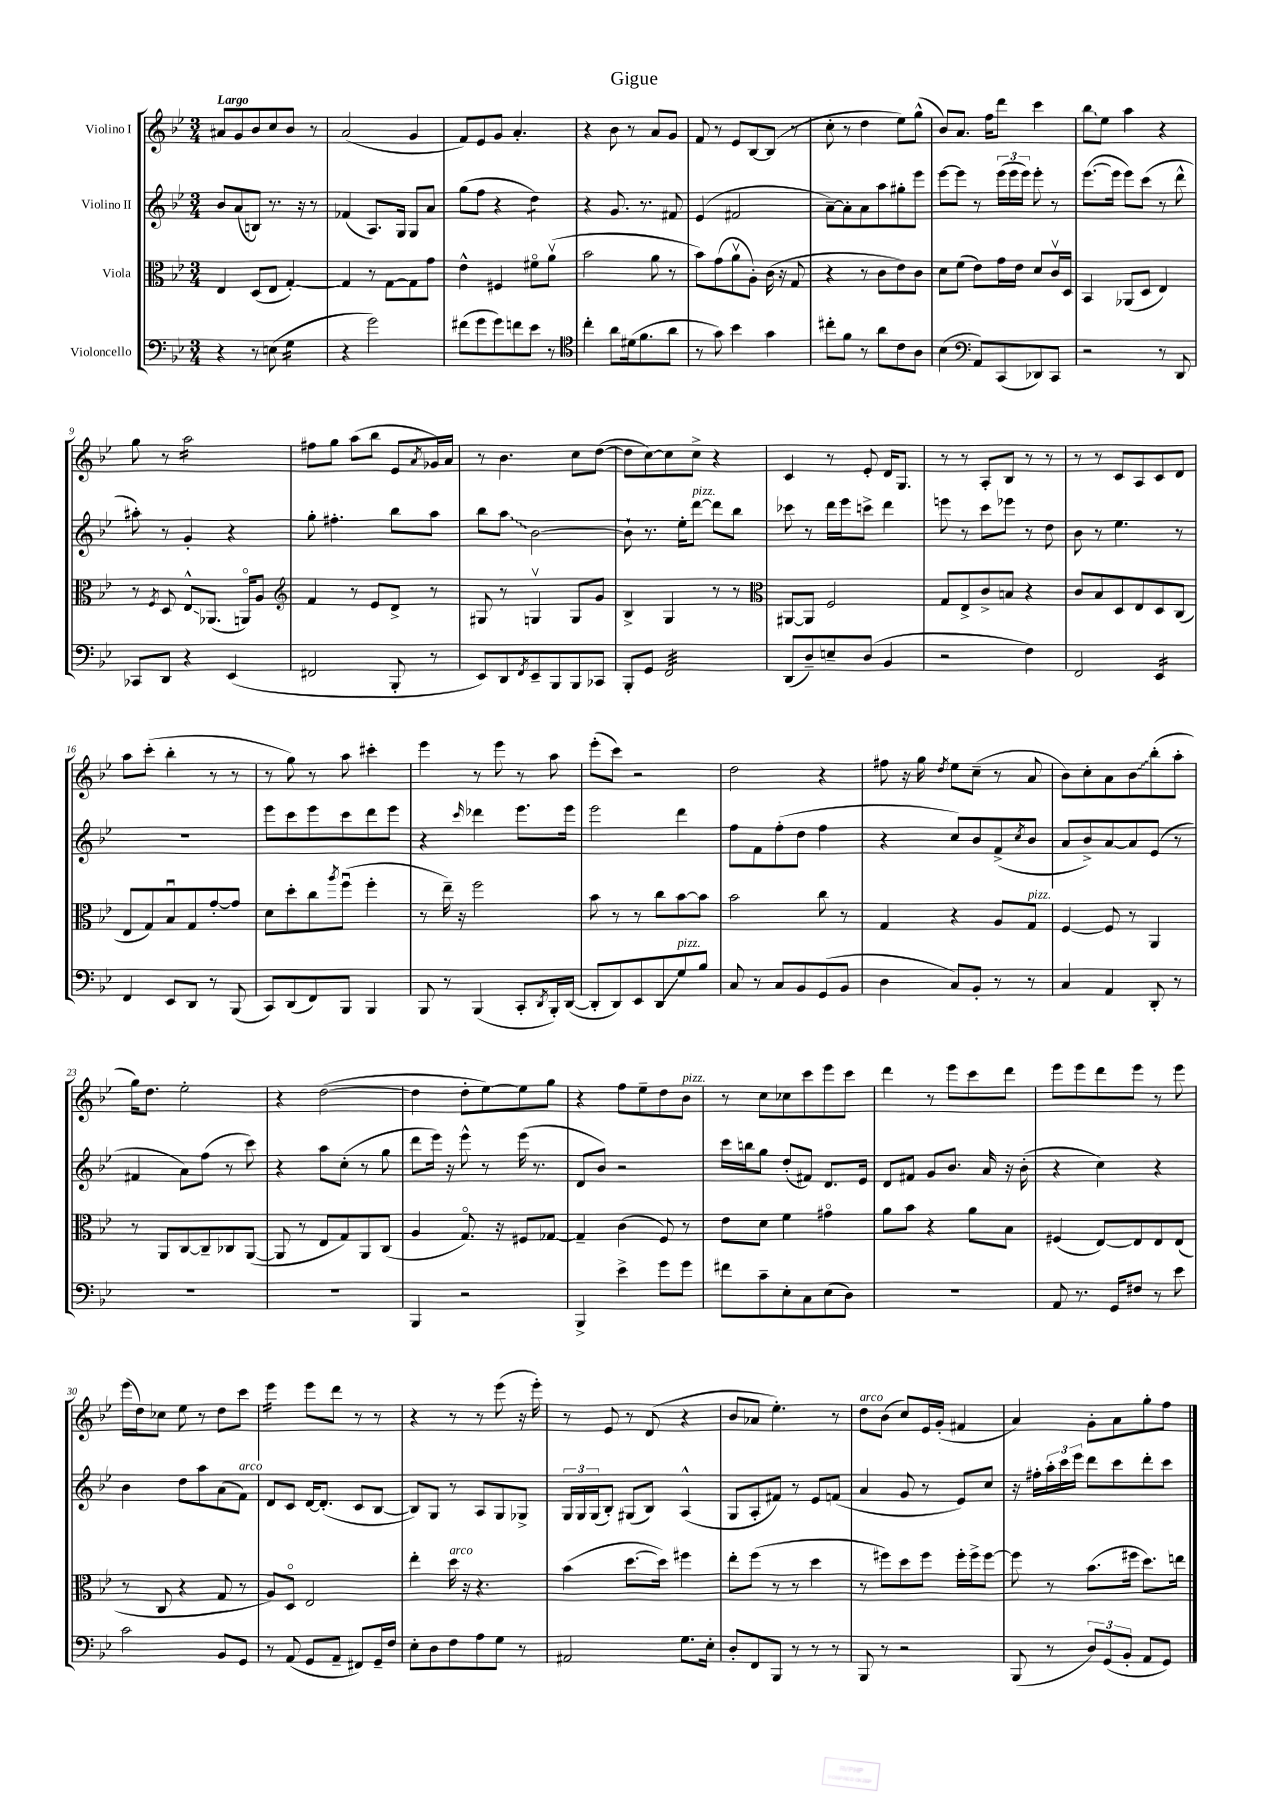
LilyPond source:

\header { title = "Gigue" }
<<
\new StaffGroup <<
\new Staff = "s0" \with { instrumentName = "Violino I" } {
    \clef treble \key bes \major \numericTimeSignature \time 3/4 \tempo "Largo"
    ais'8 g'8 bes'8 c''8 bes'8 r8 |
    a'2( g'4 |
    f'8) ees'8 g'8 a'4.-. |
    r4 bes'8 r8 a'8 g'8 |
    f'8 r8 ees'8 bes8~ bes8( r8 |
    c''8-. r8 d''4 ees''8) g''8-^( |
    bes'8) a'8. f''16 d'''8 c'''4 |
    \once \override Glissando.style = #'zigzag bes''8\glissando ees''8 a''4 r4 |
    g''8 r8 a''2:16 |
    fis''8 g''8 a''8( bes''8 ees'8 \acciaccatura { a'8 } ges'16) a'16 |
    r8 bes'4. c''8 d''8~( |
    d''8 c''8~) c''8 c''8-> r4 |
    c'4 r8 ees'8-. d'16 g8. |
    r8 r8 a8-. bes8 r8 r8 |
    r8 r8 c'8 a8 c'8 d'8 |
    a''8 c'''8-.( bes''4-. r8 r8 |
    r8 g''8) r8 a''8 cis'''4-. |
    ees'''4 r8 ees'''8 r8 a''8 |
    ees'''8-.( c'''8) r2 |
    d''2 r4 |
    fis''8 r16 g''16 \acciaccatura { d''8 } ees''8 c''8--( r8 a'8 |
    bes'8) c''8-. a'8 \once \override Glissando.style = #'zigzag bes'8\glissando bes''8-.( a''8-. |
    g''16) d''8. ees''2-. |
    r4 d''2~( |
    d''4 d''8-. ees''8~) ees''8 g''8 |
    r4 f''8 ees''8-- d''8 bes'8^\markup { \italic "pizz." } |
    r8 c''8 ces''8 c'''8 ees'''8 c'''8 |
    d'''4 r8 ees'''8 c'''8 d'''8 |
    ees'''8 ees'''8 d'''8 ees'''8 r8 ees'''8 |
    ees'''16( d''16) ces''8 ees''8 r8 d''8 c'''8 |
    ees'''4:16 ees'''8 d'''8 r8 r8 |
    r4 r8 r8 ees'''8( r16 ees'''16-.) |
    r8 ees'8 r8 d'8( r4 |
    bes'8 aes'8 ees''4.-.) r8 |
    d''8^\markup { \italic "arco" } bes'8( c''8) ees'16 g'16-.( fis'4 |
    a'4) g'8-. a'8 g''8-. f''8 \bar "|." |
}
\new Staff = "s1" \with { instrumentName = "Violino II" } {
    \clef treble \key bes \major \numericTimeSignature \time 3/4
    bes'8 a'8( b8) r8. r16 r8 |
    fes'4( a8.) g16 g8 a'8 |
    g''8( f''8 r4 d''4:8) |
    r4 g'8. r8. fis'8 |
    ees'4( fis'2 |
    a'8~--) a'8-. a'8 a''8 gis''8-. ees'''8 |
    ees'''8~ ees'''8 r8 \tuplet 3/2 { ees'''16( ees'''16 ees'''16) } ees'''8-. r8 |
    ees'''8.~( ees'''16 ees'''8) c'''8( r8 d'''8-^ |
    ais''8-.) r8 g'4-. r4 |
    g''8-. fis''4.-. bes''8 a''8 |
    bes''8 \once \override Glissando.style = #'zigzag a''8\glissando bes'2~ |
    bes'8-! r8. ees''16-. d'''8~^\markup { \italic "pizz." } d'''8 bes''8 |
    ces'''8 r8 d'''16 ees'''16 c'''8-> d'''4 |
    e'''8 r8 c'''8 ees'''8 r8 d''8 |
    bes'8 r8 ees''4. r8 |
    R2. |
    ees'''8 c'''8 ees'''8 c'''8 d'''8 ees'''8 |
    r4 \grace { c'''16 } des'''4 ees'''8. ees'''16 |
    ees'''2 d'''4 |
    f''8 f'8 f''8-.( d''8 f''4 |
    r4 c''8) bes'8 f'8->( \acciaccatura { c''8 } bes'8 |
    a'8 bes'8->) a'8~ a'8 ees'8( r8 |
    fis'4 a'8) f''8( r8 c'''8) |
    r4 a''8 c''8-.( r8 g''8 |
    d'''8 ees'''16) r16 ees'''8-^ r8 ees'''16( r8. |
    d'8 bes'8) r2 |
    c'''16 b''16 g''8 d''8-.( fis'8) d'8. ees'16 |
    d'8 fis'8 g'8 bes'8. a'16 r16 bes'16-.( |
    r4 c''4) r4 |
    bes'4 d''8 a''8 a'8( f'8^\markup { \italic "arco" }) |
    d'8 c'8 d'16~ d'8.-.( c'8 bes8~ |
    bes8) g8 r8 a8 g8 ges8-> |
    \tuplet 3/2 { g16 g16 g16( } bes8-.) gis8( bes8) a4-^( |
    g8 a8-. fis'8) r8 ees'8 f'8( |
    a'4 g'8 r8 ees'8) c''8 |
    r16 fis''16-. \tuplet 3/2 { a''16-. c'''16 ees'''16 } d'''8 c'''8 d'''8-. c'''8 \bar "|." |
}
\new Staff = "s2" \with { instrumentName = "Viola" } {
    \clef alto \key bes \major \numericTimeSignature \time 3/4
    ees4 d8( ees8 g4~-.) |
    g4 r8 g8~ g8 g'8 |
    ees'4-^ fis4 fis'8\flageolet a'8\upbow( |
    bes'2 a'8 r8 |
    bes'8) g'8( a'8\upbow a8-.) c'16( r16 g8 |
    r4 r8 c'8 ees'8) c'8 |
    d'8 f'8( ees'8) g'16 ees'16 d'8 c'16\upbow d16 |
    bes,4 aes,8( d8 ees4) |
    r8 \acciaccatura { f8 } d8 ees8-^\glissando aes,8.( a,16\flageolet) a8 |
    \clef treble f'4 r8 ees'8 d'8-> r8 |
    gis8 r8 g4\upbow g8 g'8 |
    bes4-> g4 r8 r8 |
    \clef alto ais,8~ ais,8 f2 |
    g8 ees8-> c'8-> b8 r4 |
    c'8 bes8 d8 ees8 d8 c8( |
    ees8 g8) bes8\downbow g8 g'8~-. g'8 |
    d'8 d''8-. c''8 \acciaccatura { a''8 } f''8\downbow( f''4-. |
    r8 ees''16--) r16 f''2 |
    bes'8 r8 r8 c''8 bes'8~ bes'8 |
    bes'2 c''8 r8 |
    g4 r4 a8 g8^\markup { \italic "pizz." } |
    f4~ f8 r8 a,4 |
    r8 a,8 c8~ c8-- ces8 a,8~( |
    a,8 r8 ees8 g8) a,8 c8( |
    a4 g8.\flageolet) r16 fis8 ges8~ |
    ges4-- c'4( f8) r8 |
    ees'8 d'8 f'4 gis'4\flageolet |
    a'8 bes'8 r4 a'8 bes8 |
    fis4( ees8~) ees8 ees8 ees8( |
    r8 c8 r4 g8 r8 |
    a8) d8\flageolet ees2 |
    ees''4-. d''16^\markup { \italic "arco" } r16 r4. |
    bes'4( d''8.~ d''16) fis''4 |
    ees''8-. f''8( r8 r8 d''4 |
    r8 fis''8) d''8 fis''8 fis''16-. fis''16-> fis''8~ |
    fis''8 r8 bes'8.( fis''16 d''8.) e''16 \bar "|." |
}
\new Staff = "s3" \with { instrumentName = "Violoncello" } {
    \clef bass \key bes \major \numericTimeSignature \time 3/4
    r4 r8 e8( g4:16 |
    r4 g'2) |
    fis'8( g'8 g'8) f'8 ees'8 r8 |
    \clef tenor c''4-. a'8 dis'16( f'8. a'8 |
    r8 g'8) bes'4 g'4 |
    cis''8-. f'8 r8 a'8 c'8 a8 |
    bes4( \clef bass a,8) c,8( des,8) c,8 |
    r2 r8 d,8 |
    ces,8 d,8 r4 ees,4( |
    fis,2 bes,,8-. r8 |
    ees,8) d,8 \acciaccatura { f,8 } ees,8-- bes,,8 bes,,8 ces,8 |
    bes,,8-. g,8 f,2:32 |
    d,8( d8--) e8-- d8( bes,4 |
    r2 f4) |
    f,2 ees,4:16 |
    f,4 ees,8 d,8 r8 bes,,8( |
    c,8) d,8( f,8) bes,,8 bes,,4 |
    bes,,8 r8 bes,,4( c,8-. \acciaccatura { d,8 } bes,,16-.) d,16~( |
    d,8-. d,8) ees,8 d,8\glissando g8^\markup { \italic "pizz." } bes8 |
    c8 r8 c8 bes,8 g,8( bes,8 |
    d4 c8) bes,8-. r8 r8 |
    c4 a,4 d,8-. r8 |
    R2. |
    R2. |
    bes,,4 r2 |
    bes,,4-> ees'4-> g'8 g'8 |
    fis'8 c'8-- ees8-. c8 ees8( d8) |
    R2. |
    a,8 r8. g,16 fis8 r8 ees'8 |
    c'2 bes,8 g,8 |
    r8 a,8( g,8 a,8-- fis,8) g,16-- f16 |
    ees8-. d8 f8 a8 g8 r8 |
    ais,2 g8. ees16-. |
    d8-. f,8 bes,,8 r8 r8 r8 |
    bes,,8 r8 r2 |
    bes,,8( r8 \tuplet 3/2 { d8) g,8( bes,8-. } a,8 g,8) \bar "|." |
}
>>
>>
